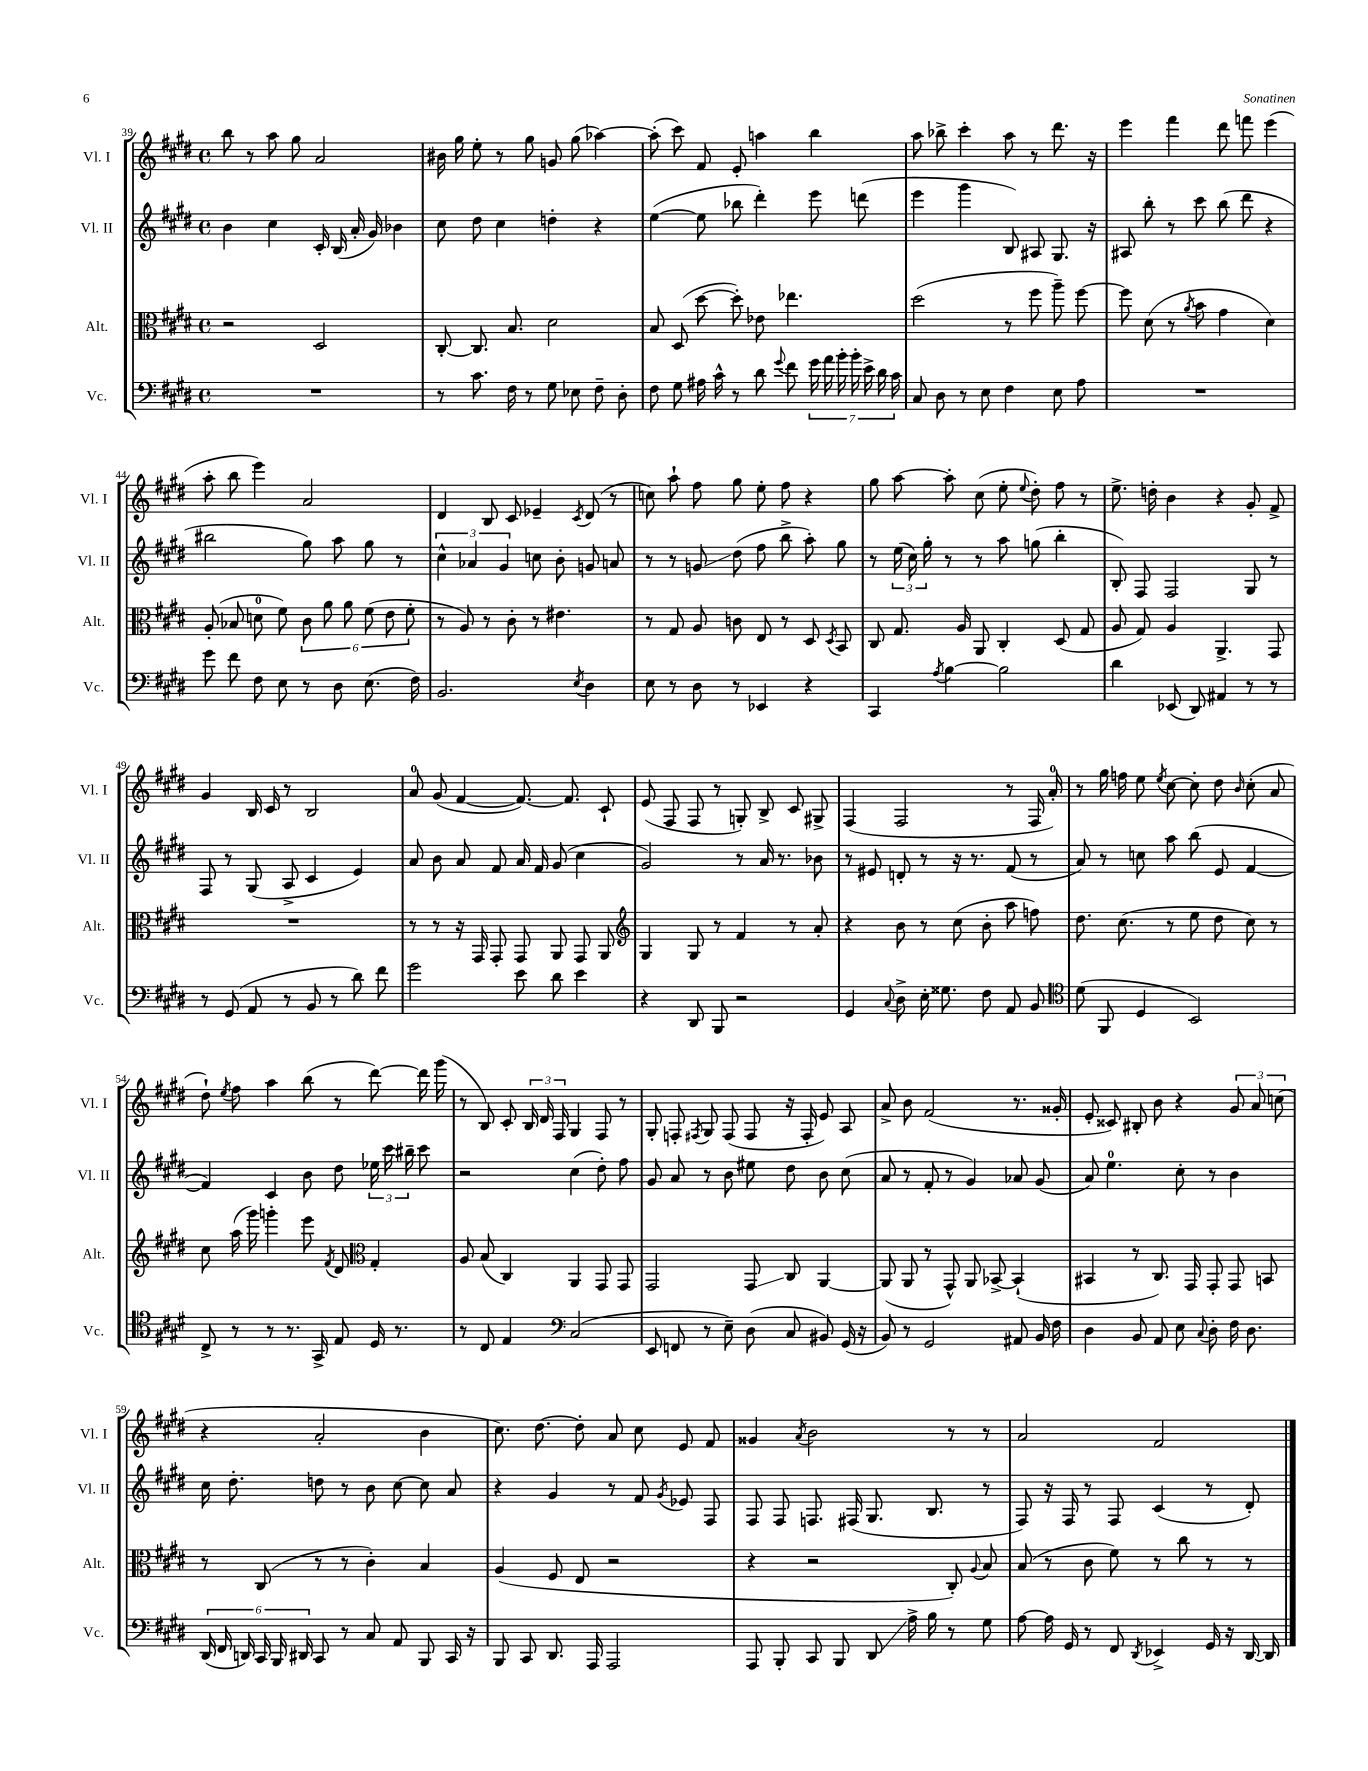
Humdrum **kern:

**kern	**kern	**kern	**kern
*staff4	*staff3	*staff2	*staff1
*clefF4	*clefC3	*clefG2	*clefG2
*k[f#c#g#d#]	*k[f#c#g#d#]	*k[f#c#g#d#]	*k[f#c#g#d#]
*M4/4	*M4/4	*M4/4	*M4/4
*met(c)	*met(c)	*met(c)	*met(c)
1r	2r	4b	8bb
.	.	.	8r
.	.	4cc#	8aa
.	.	.	8gg#
.	2D#	16c#'	2a
.	.	(16B	.
.	.	16a'	.
.	.	16g#)	.
.	.	4b-	.
=	=	=	=
8r	[8C#'	8cc#	16b#
.	.	.	16gg#
8.c#	8.C#]	8dd#	8ee'
.	.	4cc#	8r
16F#	8.B	.	.
8r	.	.	8gg#
8G#	2d#	4dd'	8g
8E-	.	.	(8gg#
8F#~	.	4r	[4aa-)
8D#'	.	.	.
=	=	=	=
8F#	8B	([4ee	(8aa-']
8G#	(8D#	.	8ccc#)
16A#	[8dd#	8ee]	8f#
16c#^^	.	.	.
8r	8dd#'])	8bb-	8e'
8d#	8e-	4ddd#')	4aa
8qqg#	.	.	.
8f#	4.ee-	.	.
28g#	.	8eee	4bb
28a	.	.	.
28b'	.	.	.
28b'	.	.	.
.	.	(8ddd	.
28e^	.	.	.
28d#	.	.	.
28c#	.	.	.
=	=	=	=
8C#	(2dd#	4eee	8aa
8D#	.	.	8bb-^
8r	.	4ggg#	4ccc#'
8E	.	.	.
4F#	8r	8B)	8aa
.	8ff#	8A#	8r
8E	8aa~)	8.G#	8.ddd#
8A	[8ff#	.	.
.	.	16r	16r
=	=	=	=
1r	8ff#]	8A#	4eee
.	(8d#	8bb'	.
.	8r	8r	4fff#
.	8qa	.	.
.	8b	8ccc#	.
.	4g#	(8bb	8ddd#
.	.	8ddd#	8fff
.	4d#)	4r	(4eee
=	=	=	=
8g#	(8A'	2bb#	8aa'
8f#	8B-	.	8bb
8F#	8d	.	4eee)
8E	8f#)	.	.
8r	12c#	8gg#)	2a
.	12a	.	.
8D#	.	8aa	.
.	12a	.	.
(8.E	(12f#	8gg#	.
.	12e	.	.
.	.	8r	.
.	12f#'	.	.
16F#)	.	.	.
=	=	=	=
2.BB	8r	6cc#^^	4d#
.	8A)	.	.
.	.	6a-	.
.	8r	.	8B
.	.	6g#	.
.	8c#'	.	8c#
.	8r	8cc	4e-~
.	4.e#	8b'	.
8qE	.	.	8qc#
4D#	.	8g	(8d#
.	.	8a	8r
=	=	=	=
8E	8r	8r	8cc)
8r	8G#	8r	8aa`
8D#	8A	8g	8ff#
8r	8c	(8dd#	8gg#
4EE-	8E	8ff#	8ee'
.	8r	8bb^	8ff#
4r	8D#	8aa')	4r
.	8qD#	.	.
.	8BB	8gg#	.
=	=	=	=
4CC#	8C#	8r	8gg#
.	8.G#	(24ee	[8aa
.	.	24cc#)	.
.	.	24gg#'	.
8qA	.	.	.
[4B	.	8r	8aa']
.	16A	.	.
.	8AA	8r	(8cc#
2B]	4C#'	8aa	8ee'
.	.	.	8qqee
.	.	(8gg	8dd#')
.	(8D#	4bb'	8ff#
.	8G#	.	8r
=	=	=	=
4d#	8A	8B')	8.ee^
.	8G#)	8F#	.
.	.	.	16dd'
(8EE-	4A	2F#	4b
8DD#)	.	.	.
4AA#	4.AA^	.	4r
8r	.	8G#	8g#'
8r	8GG#	8r	8f#^
=	=	=	=
8r	1r	8F#	4g#
(8GG#	.	8r	.
8AA	.	(8G#	16B
.	.	.	16c#
8r	.	8A^	8r
8BB	.	4c#	2B
8r	.	.	.
8d#)	.	4e)	.
8f#	.	.	.
=	=	=	=
2g#	8r	8a	8a
.	8r	8b	(8g#
.	16r	8a	[4f#
.	16GG#	.	.
.	8GG#'	8f#	.
8e	8GG#	16a	8.f#_)
.	.	16f#	.
8d#	8AA	(8g#	.
.	.	.	8.f#]
4e	8GG#	4cc#	.
.	8AA	.	8c#`
=	=	=	=
*	*clefG2	*	*
4r	4G#	2g#)	(8e
.	.	.	8F#
8DD#	8G#	.	8F#
8BBB	8r	.	8r
2r	4f#	8r	8G')
.	.	16a	8B^
.	.	8.r	.
.	8r	.	8c#
.	8a'	8b-	8G#^
=	=	=	=
4GG#	4r	8r	(4F#
.	.	8e#	.
8qqC#	.	.	.
8D#^	8b	8d'	2F#
16E'	8r	8r	.
8.G##	.	.	.
.	(8cc#	16r	.
.	.	8.r	.
8F#	8b'	.	.
8AA	8aa	(8f#	8r
8BB	8ff)	8r	16F#
.	.	.	16a')
=	=	=	=
*clefC4	*	*	*
(8d#	8.dd#	8a)	8r
8FF#	.	8r	16gg#
.	(8.cc#	.	16ff
4D#	.	8cc	8ee
.	.	.	8qee
.	8r	8aa	[8cc#
2BB)	8ee	(8bb	8cc#']
.	8dd#	8e	8dd#
.	.	.	16qqb
.	8cc#)	[4f#	(8cc#'
.	8r	.	8a
=	=	=	=
8C#^	8cc#	4f#])	8dd#`)
.	.	.	8qee
8r	(16aa	.	8ff#
.	16ggg#)	.	.
8r	4ggg'	4c#	4aa
8.r	.	.	.
.	8eee	8b	(8bb
16GG#^	.	.	.
.	8qf#	.	.
8E	8d#	8dd#	8r
*	*clefC3	*	*
16D#	4G#'	24ee-	[8ddd#)
.	.	24ccc#	.
8.r	.	.	.
.	.	24bb#~	.
.	.	8ccc#	16ddd#]
.	.	.	(16ggg#
=	=	=	=
8r	8A	2r	8r
8C#	(8B	.	8B)
4E	4C#)	.	8c#'
.	.	.	24B
.	.	.	24d#
.	.	.	24F#
*clefF4	*	*	*
(2C#	4AA	(4cc#	4G#
.	8GG#	8dd#')	8F#
.	8GG#	8ff#	8r
=	=	=	=
8EE	2GG#	8g#	8G#'
8FF	.	8a	8F'
.	.	.	8qF#
8r	.	8r	8G#
8E~)	.	8b	(8F#
(8D#	8GG#	8ee#	8F#
8C#	8C#	8dd#	16r
.	.	.	16F#'
8BB#)	[4AA	8b	8e)
(16GG#	.	(8cc#	8A
16r	.	.	.
=	=	=	=
8BB)	(8AA]	8a	8a^
8r	8AA	8r	8b
2GG#	8r	8f#'	(2f#
.	8GG#^^)	8r	.
.	8AA	4g#)	.
.	[8BB-^	.	.
8AA#	(4BB-`]	8a-	8.r
16BB	.	(8g#	.
16F#	.	.	16g##'
=	=	=	=
4D#	4BB#	8a)	8e'
.	.	4.ee	8c##)
8BB	8r	.	8B#'
8AA	8.C#)	.	8b
8E	.	8cc#'	4r
.	16GG#	.	.
8qqC#	.	.	.
8D#'	8GG#'	8r	.
16F#	8GG#	4b	12g#
8.D#	.	.	.
.	.	.	12a
.	8BB	.	.
.	.	.	(12cc
=	=	=	=
(24DD#	8r	16cc#	4r
24FF#	.	.	.
.	.	8.dd#'	.
24DD)	.	.	.
24CC#	(8C#	.	.
24BBB	.	.	.
24DD#	.	.	.
8CC#	8r	8dd	2a'
8r	8r	8r	.
8C#	4c#')	8b	.
8AA	.	[8cc#	.
8BBB	4B	8cc#]	4b
16CC#	.	8a	.
16r	.	.	.
=	=	=	=
8BBB	(4A	4r	8.cc#)
8CC#	.	.	.
.	.	.	[8.dd#
8.DD#	8F#	4g#	.
.	8E	.	8dd#']
16AAA	.	.	.
2AAA	2r	8r	8a
.	.	8f#	8cc#
.	.	8qg#	.
.	.	8e-	8e
.	.	8F#	8f#
=	=	=	=
8AAA	4r	8F#	4g##
8BBB'	.	8F#	.
.	.	.	8qa
8CC#	2r	8.F	2b
8BBB	.	.	.
.	.	(16F#	.
8DD#	.	8.G#	.
16A^	.	.	.
16B	.	8.B	.
8r	8C#')	.	8r
.	8qqA	.	.
8G#	8B	8r	8r
=	=	=	=
[8A	(8B	8F#)	2a
16A]	8r	16r	.
16GG#	.	16F#	.
8r	8c#	8r	.
8FF#	8f#)	8F#	.
8qDD#	.	.	.
4EE-^	8r	(4c#	2f#
.	8cc#	.	.
16GG#	8r	8r	.
16r	.	.	.
[16DD#	8r	8d#')	.
16DD#]	.	.	.
==	==	==	==
*-	*-	*-	*-
